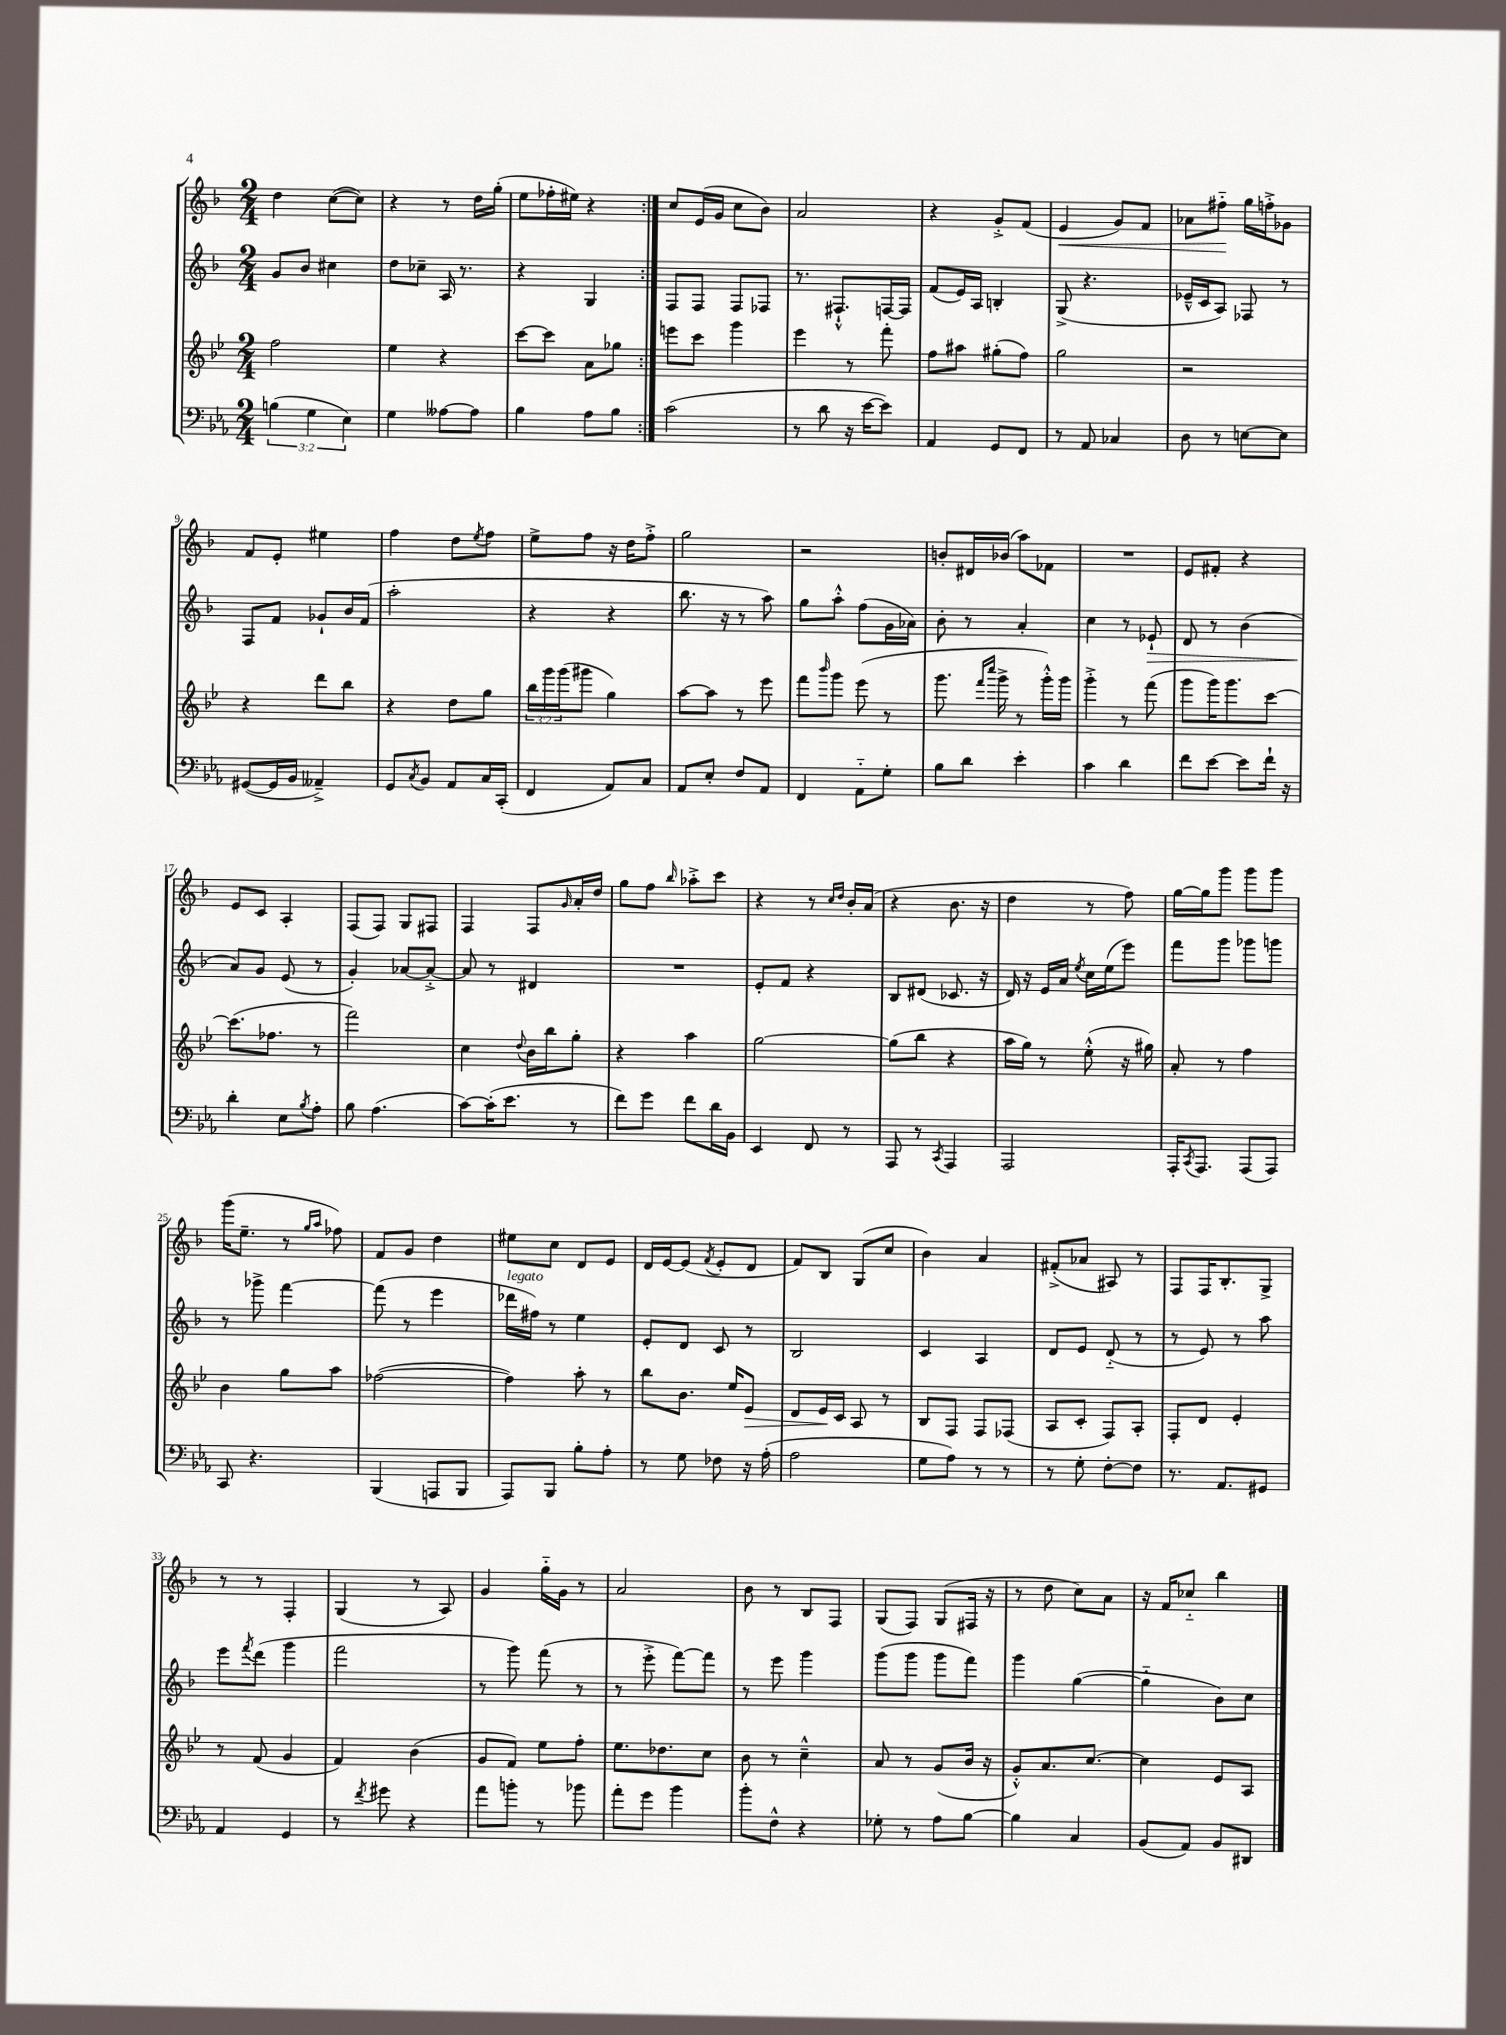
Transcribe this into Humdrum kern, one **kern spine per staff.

**kern	**kern	**kern	**kern
*staff4	*staff3	*staff2	*staff1
*clefF4	*clefG2	*clefG2	*clefG2
*k[b-e-a-]	*k[b-e-]	*k[b-]	*k[b-]
*M2/4	*M2/4	*M2/4	*M2/4
(6B	2ff	8g	4dd
.	.	8b-	.
6G	.	.	.
.	.	4cc#	([8cc
6E-)	.	.	.
.	.	.	8cc])
=	=	=	=
4G	4ee-	8dd	4r
.	.	8cc-~	.
[8A--	4r	16A	8r
.	.	8.r	.
8A--]	.	.	16dd
.	.	.	(16gg'
=	=	=	=
4B-	[8ccc	4r	8ee
.	8ccc]	.	16ff-'
.	.	.	16ee#)
8A-	8a	4G	4r
8B-	8gg-	.	.
=:|!	=:|!	=:|!	=:|!
(2c	8eee	8F	8cc
.	8ccc	8F	(16e
.	.	.	16g
.	4ggg	8F	8cc
.	.	8F-	8b-)
=	=	=	=
8r	4eee-	8.r	2a
8d	.	.	.
.	.	8.F#`^^	.
16r	8r	.	.
[16e-	.	.	.
8e-])	8fff'	[16F	.
.	.	16F]	.
=	=	=	=
4AA-	8ff	(8f	4r
.	8aa#	16e)	.
.	.	16A	.
8GG	(8gg#'	4B'	8g'^
8FF	8ff)	.	(8f
=	=	=	=
8r	2gg	(8G^	4e
8AA-	.	4.r	.
4C-	.	.	8g)
.	.	.	8f
=	=	=	=
8D	2r	16e-~^^	8a-
.	.	16c	.
8r	.	8A)	8ff#'~
[8E	.	8F-	16gg
.	.	.	16ff'^
8E]	.	8r	8g-
=	=	=	=
([8GG#	4r	8F	8f
16GG#]	.	8f	8e'
16BB-	.	.	.
4AA--~^)	8ddd	8g-`	4ee#
.	8bb-	16b-	.
.	.	(16f	.
=	=	=	=
8GG	4r	2aa'	4ff
8qC	.	.	.
8BB-	.	.	.
8AA-	8dd	.	8dd
.	.	.	8qee
16C	8gg	.	8ff
(16CC'	.	.	.
=	=	=	=
4FF	24bb-	4r	8ee^
.	24ggg	.	.
.	(24ggg	.	.
.	8ggg#	.	8ff
8AA-)	4gg)	4r	16r
.	.	.	16dd
8C	.	.	8ff'^
=	=	=	=
8AA-	[8aa	8.bb-	2gg
8E-'	8aa]	.	.
.	.	16r	.
8F	8r	8r	.
8AA-	8eee-	8aa)	.
=	=	=	=
4FF	8fff	8gg	2r
.	16qqbbb-	.	.
.	8ggg	8aa'^^	.
8AA-'~	(8eee-	(8ff	.
8G'	8r	16g	.
.	.	16a-)	.
=	=	=	=
8B-	8.ggg	8b-'	8b'
8d	.	8r	16d#
.	16qqfff	.	.
.	16qqcccc	.	.
.	16ggg^	.	(16b-
4e-'	8r	4a'	8aa)
.	16ggg'^^)	.	8f-
.	16ggg	.	.
=	=	=	=
4c	4ggg'^	4cc	2r
4d	8r	8r	.
.	(8fff	8e-`	.
=	=	=	=
8f	8ggg	8d	8e
[8e-	16ggg)	8r	8f#'
.	8.ggg	.	.
8e-]	.	(4b-	4r
16f`	[8ccc	.	.
16r	.	.	.
=	=	=	=
4d'	(8.ccc]	8a)	8e
.	.	8g	8c
.	8.ff-	.	.
8E-	.	(8e	4A'
8qB-	.	.	.
8A-'	8r	8r	.
=	=	=	=
8B-	2fff)	4g')	(8F
(4.A-	.	.	8F)
.	.	[8a-	8G
.	.	8a-'^_	8F#
=	=	=	=
[8c)	4cc	8a-]	4F
(16c']	.	8r	.
8.e-	.	.	.
.	8qqdd	.	.
.	16b-	4d#	8F
.	16bb-	.	.
.	.	.	16qqg
8r	8gg'	.	16a'
.	.	.	16dd
=	=	=	=
8f)	4r	2r	8gg
8g	.	.	8ff
.	.	.	16qqbb-
8f	4aa	.	8aa-'^
16d	.	.	8ccc
16BB-	.	.	.
=	=	=	=
4EE-	[2gg	8e'	4r
.	.	8f	.
8FF	.	4r	8r
.	.	.	16qqcc
.	.	.	16qqdd
8r	.	.	16b-'
.	.	.	(16a
=	=	=	=
8AAA-	(8gg]	8B-	4r
8r	8bb-	(8d#	.
8qCC	.	.	.
4AAA-	4r	8.c-	8.b-
.	.	16r	16r
=	=	=	=
2AAA-	16aa	16d)	4dd
.	16gg)	16r	.
.	8r	16e	.
.	.	16a	.
.	.	8qee	.
.	(8ee-'^^	16cc	8r
.	.	(16ee	.
.	16r	8eee)	8ff)
.	16gg#)	.	.
=	=	=	=
16AAA-'	8a'	8fff	[16gg
8qCC	.	.	.
8.AAA-	.	.	16gg]
.	8r	8ggg	8ggg
(8AAA-	4ff	8ggg-	8ggg
8AAA-)	.	8ggg	8ggg
=	=	=	=
8CC	4b-	8r	(16ggg
.	.	.	8.ee~
4.r	.	8ggg-^	.
.	8gg	[4fff	8r
.	.	.	16qqgg
.	.	.	16qqaa
.	8aa	.	8ff-)
=	=	=	=
(4BBB-	([2ff-	(8fff]	8f
.	.	8r	8g
8AAA	.	4eee	4dd
8BBB-	.	.	.
=	=	=	=
8AAA-)	4ff-])	16ddd-	8ee#
.	.	16ff#)	.
8BBB-	.	8r	8cc
8B-'	8aa'	4ee	8d
8A-'	8r	.	8e
=	=	=	=
8r	8bb-	8e'	16d
.	.	.	[16e
8G	8.b-	8d	(8e]
.	.	.	8qf
8F-	.	8c	8e'
.	16ee-	.	.
16r	8e-	8r	8d
(16A-'	.	.	.
=	=	=	=
2A-	8d	2B-	8f)
.	16e-	.	8B-
.	16c	.	.
.	8A	.	(8G
.	8r	.	8cc
=	=	=	=
8G	8B-	4c	4b-)
8A-)	8F	.	.
8r	8F	4A	4a
8r	(8F-	.	.
=	=	=	=
8r	8A	8d	(8f#'^
8G'	8c'	8e	8a-
[8F'	8F)	(8d'~	8A#)
8F]	8A'	8r	8r
=	=	=	=
8.r	8F'	8r	8F
.	8d	8e)	16F
8.AA-	.	.	8.B-'
.	4e-'	8r	.
8GG#	.	8aa	8G^
=	=	=	=
4AA-	8r	8eee	8r
.	.	8qfff	.
.	(8f	(8ddd	8r
4GG	4g	4ggg	4F'
=	=	=	=
8r	4f)	2fff	(4G
8qf	.	.	.
8g#	.	.	.
4r	(4b-	.	8r
.	.	.	8A)
=	=	=	=
8a-	8g	8r	4g
8b'	8f)	8ggg)	.
8r	8ee-	(8fff	16gg'~
.	.	.	16g
8b-	8ff'	8r	8r
=	=	=	=
8a-'	8.ee-	8r	2a
8g	.	8eee'^	.
.	8.dd-	.	.
4b-	.	[8fff)	.
.	8cc	8fff]	.
=	=	=	=
8b-'	8b-	8r	8b-
8F^^	8r	8eee	8r
4r	4cc~^^	4ggg	8B-
.	.	.	8F
=	=	=	=
8G-'	8a	(8ggg	(8G
8r	8r	8ggg	8F)
8A-	(8g	8ggg	(8G
[8B-	16b-	8fff)	16F#
.	16r	.	16r
=	=	=	=
4B-]	8g'^^)	4ggg	8r
.	8.a	.	8dd
4C	.	([4gg	8cc)
.	[8.cc	.	.
.	.	.	8a
=	=	=	=
(8BB-	4cc]	4gg'~]	16r
.	.	.	16f
8AA-)	.	.	8cc-'~
8BB-	8e-	8b-)	4bb-
8DD#	8A	8cc	.
==	==	==	==
*-	*-	*-	*-
